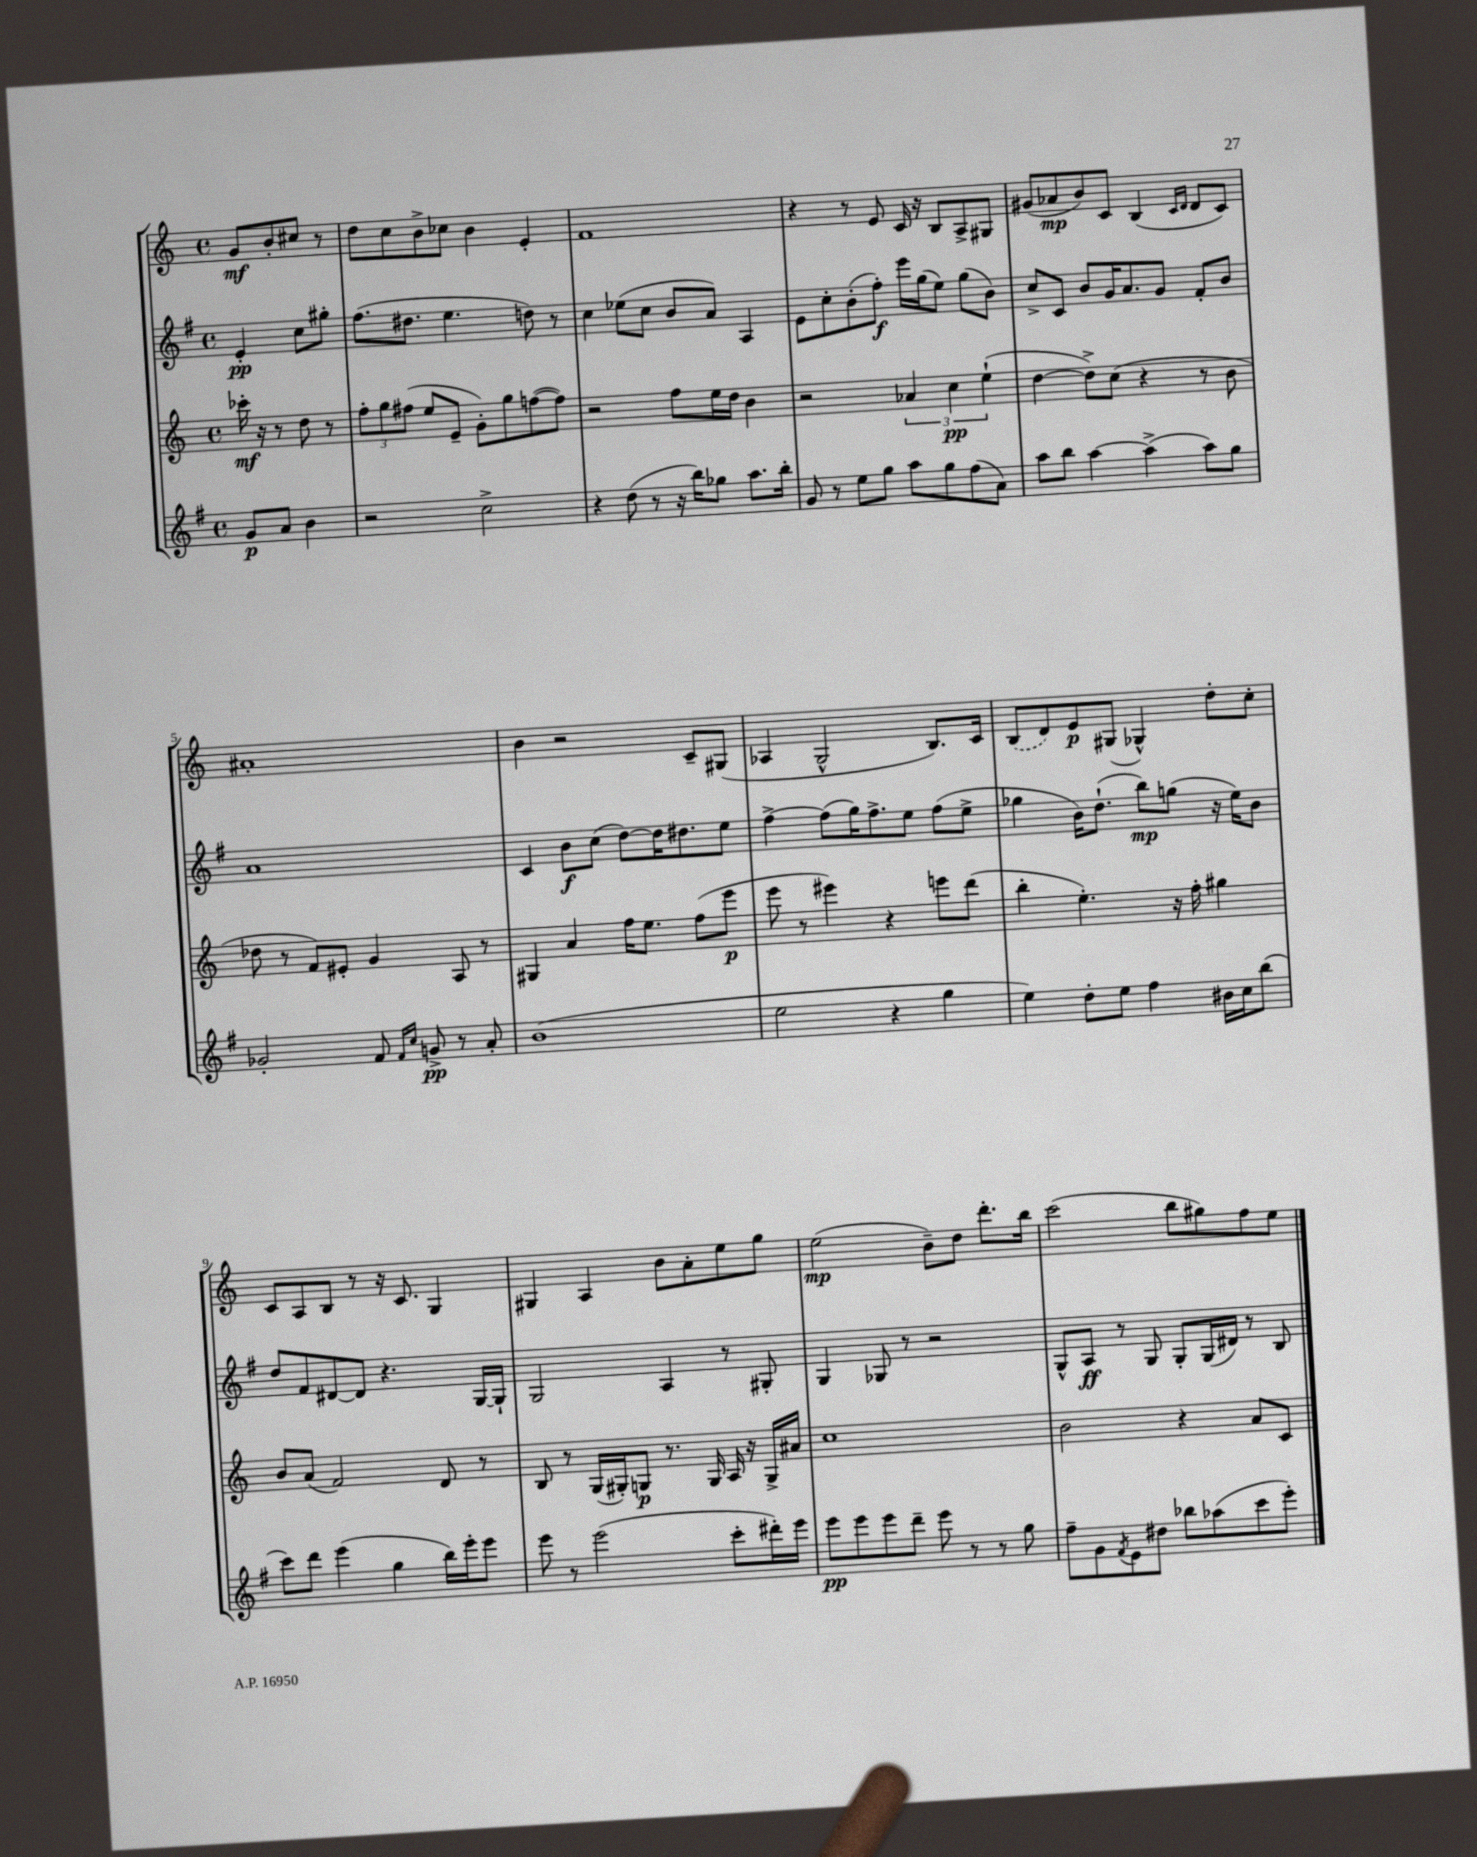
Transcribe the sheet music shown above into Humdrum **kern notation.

**kern	**dynam	**kern	**dynam	**kern	**dynam	**kern	**dynam
*part4	*part4	*part3	*part3	*part2	*part2	*part1	*part1
*staff4	*staff4	*staff3	*staff3	*staff2	*staff2	*staff1	*staff1
*clefG2	*	*clefG2	*	*clefG2	*	*clefG2	*
*k[f#]	*	*k[]	*	*k[f#]	*	*k[]	*
*M4/4	*	*M4/4	*	*M4/4	*	*M4/4	*
*met(c)	*	*met(c)	*	*met(c)	*	*met(c)	*
=	=	=	=	=	=	=	=
8g/L	p	16ccc-X'\	mf	4e'/	pp	8g/L	mf
.	.	16r	.	.	.	.	.
8a/J	.	8r	.	.	.	8b'/	.
4b\	.	8dd\	.	8cc\L	.	8cc#X/J	.
.	.	8r	.	8gg#X'\J	.	8r	.
=1	=1	=1	=1	=1	=1	=1	=1
2r	.	12ff'\L	.	(8.ff#\L	.	8dd\L	.
.	.	12gg\	.	.	.	.	.
.	.	.	.	.	.	8cc\	.
.	.	(12ff#X\J	.	.	.	.	.
.	.	.	.	8.dd#X\J	.	.	.
.	.	8ee/L	.	.	.	8b^\	.
.	.	8e~/J	.	4.ee\	.	8cc-X\J	.
2cc^\	.	8g'\L)	.	.	.	4b\	.
.	.	8gg\	.	.	.	.	.
.	.	([8ffn\	.	8ddn\)	.	4e'/	.
.	.	8ff\J])	.	8r	.	.	.
=2	=2	=2	=2	=2	=2	=2	=2
4r	.	2r	.	4cc\	.	1f	.
(8dd\	.	.	.	(8ee-X\L	.	.	.
8r	.	.	.	8cc\J	.	.	.
16r	.	8ff\L	.	8b/L	.	.	.
16bb\KL)	.	.	.	.	.	.	.
8gg-X\J	.	16ee\L	.	8a/J)	.	.	.
.	.	16dd\JJ	.	.	.	.	.
8.aa\L	.	4b\	.	4A/	.	.	.
16bb'\Jk	.	.	.	.	.	.	.
=3	=3	=3	=3	=3	=3	=3	=3
8g/	.	2r	.	8e\L	.	4r	.
8r	.	.	.	8cc'\	.	.	.
8ee\L	.	.	.	(8b'\	.	8r	.
8gg\J	.	.	.	8ff#'\J)	f	8e/	.
8aa\L	.	6a-X/	.	16eee\LL	.	16c/	.
.	.	.	.	(16gg\J	.	16r	.
8gg\	.	.	.	8ee\J)	.	8B/L	.
.	.	6cc\	pp	.	.	.	.
(8ff#\	.	.	.	(8gg\L	.	8A^/	.
.	.	(6ee`\	.	.	.	.	.
8a\J)	.	.	.	8b\J)	.	8G#X/J	.
=4	=4	=4	=4	=4	=4	=4	=4
8aa\L	.	[4dd\	.	8cc^/L	.	(8g#X/L	.
8bb\J	.	.	.	8c/J	.	8a-X/	mp
[4aa\	.	8dd^\L])	.	8b/L	.	8b/)	.
.	.	(8cc\J	.	16g/K	.	8c/J	.
.	.	.	.	8.a/	.	.	.
(4aa^\]	.	4r	.	.	.	(4B/	.
.	.	.	.	8g/J	.	.	.
.	.	.	.	.	.	16qqc/LL	.
.	.	.	.	.	.	16qqd/JJ	.
8aa\L)	.	8r	.	8f#'/L	.	8d/L	.
8gg\J	.	8b\	.	8b/J	.	8c/J)	.
!!LO:LB:g=z
=5	=5	=5	=5	=5	=5	=5	=5
2g-X'/	.	8dd-X\	.	1a	.	1a#X'	.
.	.	8r	.	.	.	.	.
.	.	8f/L)	.	.	.	.	.
.	.	8e#X'/J	.	.	.	.	.
8f#/	.	4g/	.	.	.	.	.
16qqf#/LL	.	.	.	.	.	.	.
16qqcc/JJ	.	.	.	.	.	.	.
8gn^/	pp	.	.	.	.	.	.
8r	.	8A/	.	.	.	.	.
8a'/	.	8r	.	.	.	.	.
=6	=6	=6	=6	=6	=6	=6	=6
(1b	.	4G#X/	.	4c/	.	4b\	.
.	.	4a/	.	8b\L	f	2r	.
.	.	.	.	(8cc\J	.	.	.
.	.	16ff\KL	.	[8dd\L)	.	.	.
.	.	8.ee\J	.	.	.	.	.
.	.	.	.	16dd\K]	.	.	.
.	.	.	.	8.dd#X\	.	.	.
.	.	(8ff\L	.	.	.	8c~/L	.
.	.	8eee\J	p	8ee\J	.	(8G#X/J	.
=7	=7	=7	=7	=7	=7	=7	=7
2ee\	.	8eee\	.	[4ff#^\	.	4A-X/	.
.	.	8r	.	.	.	.	.
.	.	4eee#X\)	.	(8ff#\L]	.	2G^^/	.
.	.	.	.	16gg\K)	.	.	.
.	.	.	.	8.ff#^\	.	.	.
4r	.	4r	.	.	.	.	.
.	.	.	.	8ee\J	.	.	.
4gg\	.	8eeen\L	.	(8ff#\L	.	8.B/L)	.
.	.	(8ddd\J	.	8ee^\J	.	.	.
.	.	.	.	.	.	16c/Jk	.
=8	=8	=8	=8	=8	=8	=8	=8
4ee\)	.	4bb'\	.	4gg-X\	.	(8B/L	.
.	.	.	.	.	.	8d/)	.
8dd'\L	.	4.ee'\)	.	16b\KL)	.	8e/	p
.	.	.	.	(8.dd`\J	.	.	.
8ee\J	.	.	.	.	.	(8G#X/J	.
4ff#\	.	.	.	8bb\L)	mp	4G-X^^/)	.
.	.	16r	.	(8ggn\J	.	.	.
.	.	16ff'\	.	.	.	.	.
16b#X\LL	.	4gg#X\	.	16r	.	8dd'\L	.
16cc\J	.	.	.	16ee\KL)	.	.	.
(8bb\J	.	.	.	8b\J	.	8cc'\J	.
!!LO:LB:g=z
=9	=9	=9	=9	=9	=9	=9	=9
8ccc\L)	.	8b/L	.	8dd/L	.	8c/L	.
8ddd\J	.	(8a/J	.	8f#/	.	8A/	.
(4eee\	.	2f/)	.	[8d#X/	.	8B/J	.
.	.	.	.	8d#/J]	.	8r	.
4gg\	.	.	.	4.r	.	16r	.
.	.	.	.	.	.	8.c/	.
16bb\LL)	.	8d/	.	.	.	4G/	.
16eee'\J	.	.	.	.	.	.	.
8eee\J	.	8r	.	[16G/LL	.	.	.
.	.	.	.	16G`/JJ]	.	.	.
=10	=10	=10	=10	=10	=10	=10	=10
8eee\	.	8B/	.	2G/	.	4G#X/	.
8r	.	8r	.	.	.	.	.
(2eee\	.	(16G/LL	.	.	.	4A/	.
.	.	16G#X'/J)	.	.	.	.	.
.	.	8Gn/J	p	.	.	.	.
.	.	8.r	.	4A/	.	8b\L	.
.	.	.	.	.	.	8a'\	.
.	.	16G/	.	.	.	.	.
8ccc'\L	.	16A/	.	8r	.	8ee\	.
.	.	16r	.	.	.	.	.
16ddd#X'\L)	.	16G^/LL	.	8G#X'/	.	8gg\J	.
16eee\JJ	.	16a#X/JJ	.	.	.	.	.
=11	=11	=11	=11	=11	=11	=11	=11
8eee\L	pp	1cc	.	4G/	.	(2ee\	mp
8eee\	.	.	.	.	.	.	.
8eee\	.	.	.	8G-X/	.	.	.
8ddd~\J	.	.	.	8r	.	.	.
8eee\	.	.	.	2r	.	8b~\L)	.
8r	.	.	.	.	.	8dd\J	.
8r	.	.	.	.	.	8.ddd'\L	.
8gg\	.	.	.	.	.	.	.
.	.	.	.	.	.	16bb\Jk	.
=12	=12	=12	=12	=12	=12	=12	=12
8ff#~\L	.	2b\	.	8G^^/L	.	(2ccc\	.
8g\	.	.	.	8A/J	ff	.	.
8qf#/	.	.	.	.	.	.	.
8e\	.	.	.	8r	.	.	.
8dd#X\J	.	.	.	8G/	.	.	.
8bb-X\L	.	4r	.	8G'/L	.	8bb\L	.
(8aa-X\	.	.	.	(16G/L	.	8gg#X\)	.
.	.	.	.	16d#X/JJ)	.	.	.
8ccc\	.	8a/L	.	8r	.	8ff\	.
8eee'\J)	.	8c/J	.	8B/	.	8ee\J	.
==	==	==	==	==	==	==	==
*-	*-	*-	*-	*-	*-	*-	*-
